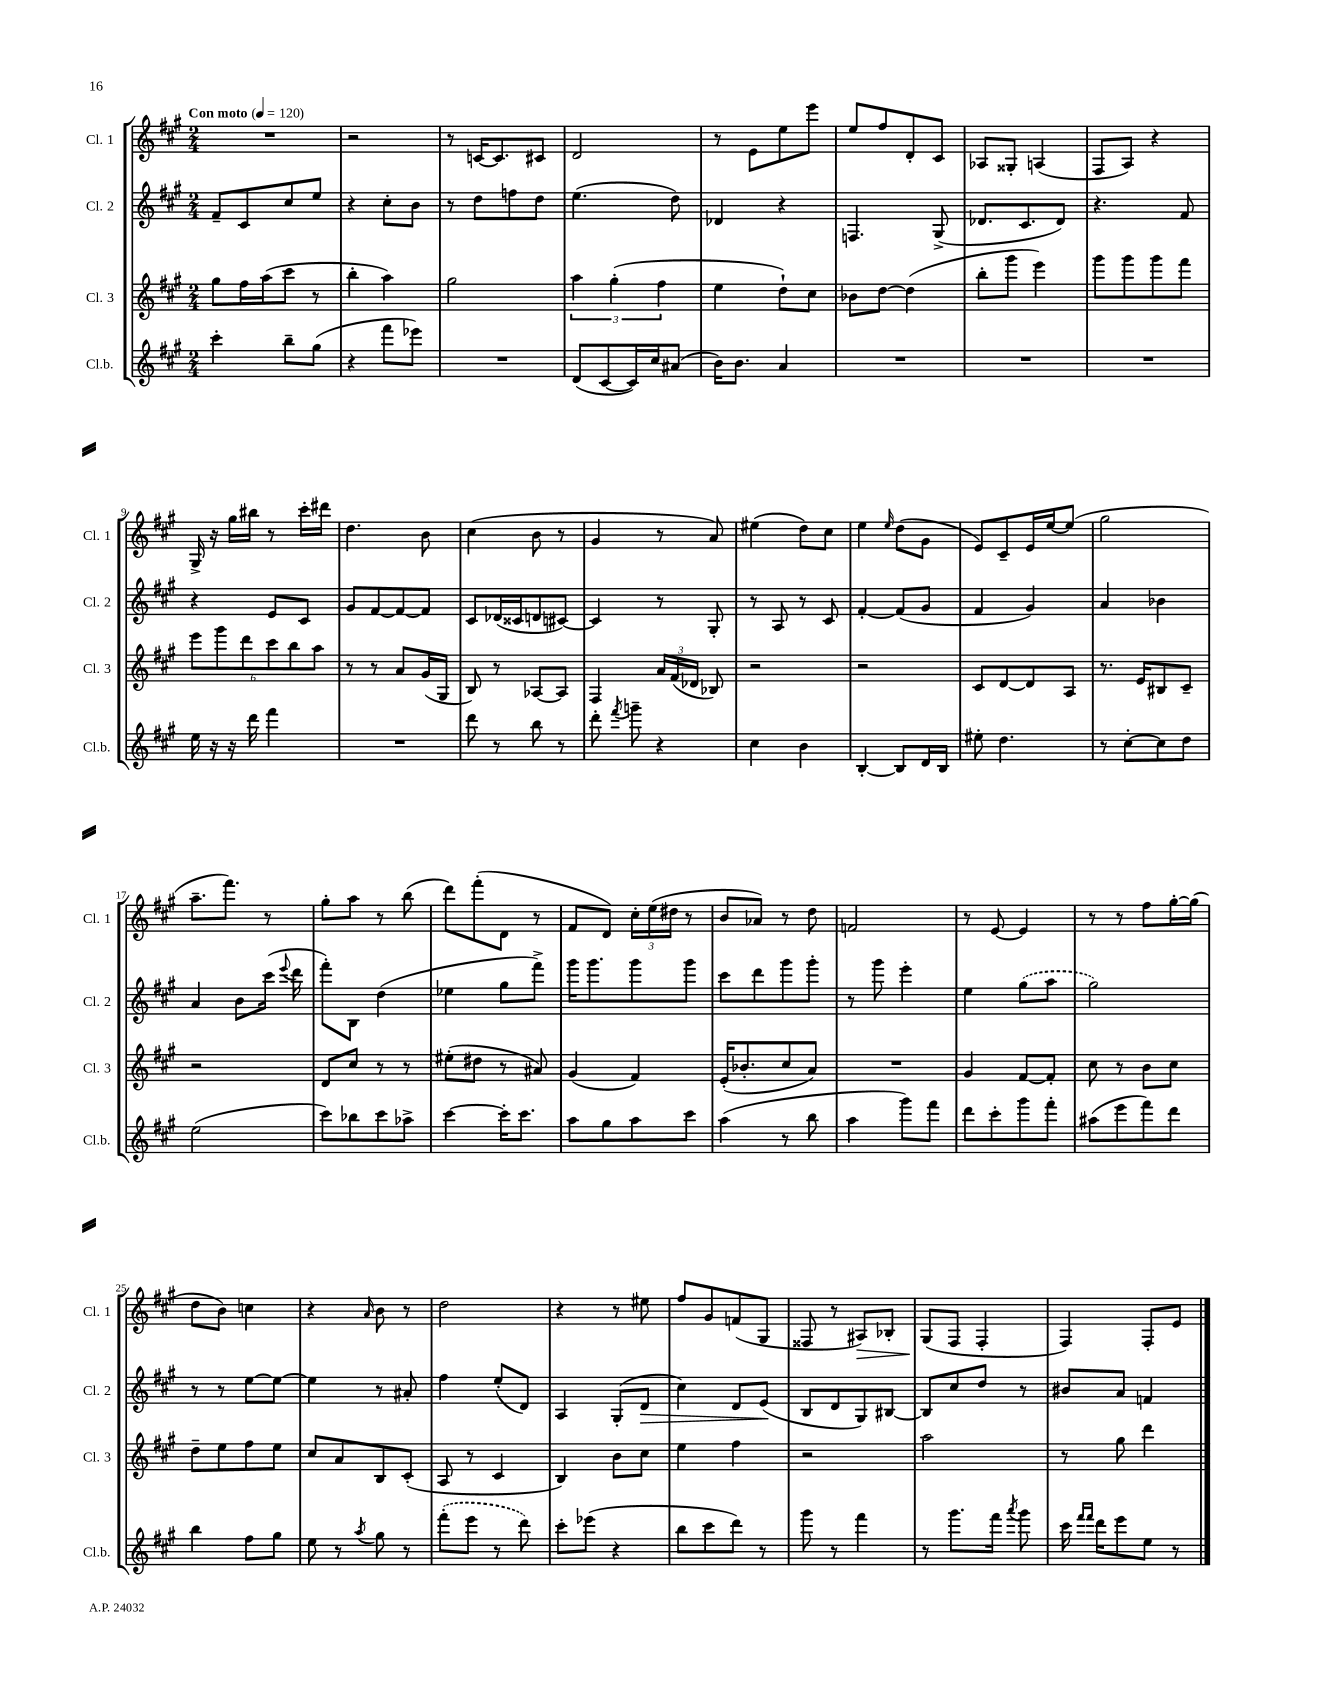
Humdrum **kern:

**kern	**kern	**kern	**dynam	**kern	**dynam
*part4	*part3	*part2	*part2	*part1	*part1
*staff4	*staff3	*staff2	*staff2	*staff1	*staff1
*I"Cl.b.	*I"Cl. 3	*I"Cl. 2	*	*I"Cl. 1	*
*I'Cl.b.	*I'Cl. 3	*I'Cl. 2	*	*I'Cl. 1	*
*clefG2	*clefG2	*clefG2	*	*clefG2	*
*k[f#c#g#]	*k[f#c#g#]	*k[f#c#g#]	*	*k[f#c#g#]	*
*M2/4	*M2/4	*M2/4	*	*M2/4	*
*MM120	*MM120	*MM120	*	*MM120	*
=1	=1	=1	=1	=1	=1
!	!	!	!	!LO:TX:a:B:t=Con moto	!
4ccc#'\	8gg#\L	8f#~/L	.	2r	.
.	16ff#\L	8c#/	.	.	.
.	(16aa\J	.	.	.	.
8bb~\L	8ccc#\J	8cc#/	.	.	.
(8gg#\J	8r	8ee/J	.	.	.
=2	=2	=2	=2	=2	=2
4r	4bb'\	4r	.	2r	.
8fff#\L	4aa\)	8cc#'\L	.	.	.
8eee-X\J)	.	8b\J	.	.	.
=3	=3	=3	=3	=3	=3
2r	2gg#\	8r	.	8r	.
.	.	8dd\L	.	[16cn/KL	.
.	.	.	.	8.c/]	.
.	.	8ffn\	.	.	.
.	.	8dd\J	.	8c#X/J	.
=4	=4	=4	=4	=4	=4
(8d/L	6aa\	(4.ee\	.	2d/	.
[8c#/	.	.	.	.	.
.	(6gg#'\	.	.	.	.
16c#/L])	.	.	.	.	.
16cc#/J	.	.	.	.	.
.	6ff#\	.	.	.	.
(8a#X/J	.	8dd\)	.	.	.
=5	=5	=5	=5	=5	=5
16b\KL)	4ee\	4d-X/	.	8r	.
8.b\J	.	.	.	.	.
.	.	.	.	8e\L	.
4a/	8dd`\L)	4r	.	8ee\	.
.	8cc#\J	.	.	8eee\J	.
=6	=6	=6	=6	=6	=6
2r	8b-X\L	4.Fn/	.	8ee/L	.
.	[8dd\J	.	.	8ff#/	.
.	(4dd\]	.	.	8d'/	.
.	.	(8G#^/	.	8c#/J	.
=7	=7	=7	=7	=7	=7
2r	8bb'\L	8.d-X/L	.	8A-X/L	.
.	8ggg#\J	.	.	8G##X'/J	.
.	.	8.c#/	.	.	.
.	4eee\)	.	.	(4An/	.
.	.	8d-/J)	.	.	.
=8	=8	=8	=8	=8	=8
2r	8ggg#\L	4.r	.	8F#/L	.
.	8ggg#\	.	.	8A/J)	.
.	8ggg#\	.	.	4r	.
.	8fff#\J	8f#/	.	.	.
!!LO:LB:g=z
=9	=9	=9	=9	=9	=9
16ee\	12eee\L	4r	.	16G#^/	.
16r	.	.	.	16r	.
.	12ggg#\	.	.	.	.
16r	.	.	.	16gg#\LL	.
.	12ddd\	.	.	.	.
16ddd\	.	.	.	16bb#X\JJ	.
4fff#\	12ccc#\	8e/L	.	8r	.
.	12bb\	.	.	.	.
.	.	8c#/J	.	16ccc#'\LL	.
.	12aa\J	.	.	.	.
.	.	.	.	16ddd#X\JJ	.
=10	=10	=10	=10	=10	=10
2r	8r	8g#/L	.	4.dd\	.
.	8r	[8f#/	.	.	.
.	8a/L	8f#/_	.	.	.
.	(16g#/L	8f#/J]	.	8b\	.
.	16G#/JJ	.	.	.	.
=11	=11	=11	=11	=11	=11
8ddd\	8B/)	8c#/L	.	(4cc#\	.
8r	8r	(16d-X/L	.	.	.
.	.	16c##X/J	.	.	.
8bb\	[8A-X/L	8dn/	.	8b\	.
8r	8A-/J]	[8c#X/J)	.	8r	.
=12	=12	=12	=12	=12	=12
8ddd'\	4F#/	4c#/]	.	4g#/	.
8qfff#/	.	.	.	.	.
8gggn~\	.	.	.	.	.
4r	24a/LL	8r	.	8r	.
.	(24f#/	.	.	.	.
.	24d-X/JJ	.	.	.	.
.	8B-X/)	8G#'/	.	8a/)	.
=13	=13	=13	=13	=13	=13
4cc#\	2r	8r	.	(4ee#X\	.
.	.	8A/	.	.	.
4b\	.	8r	.	8dd\L)	.
.	.	8c#/	.	8cc#\J	.
=14	=14	=14	=14	=14	=14
[4B'/	2r	[4f#'/	.	4ee\	.
.	.	.	.	16qqee/	.
8B/L]	.	(8f#/L]	.	(8dd\L	.
16d/L	.	8g#/J	.	8g#\J	.
16B/JJ	.	.	.	.	.
=15	=15	=15	=15	=15	=15
8ee#X'\	8c#/L	4f#/	.	8e/L)	.
4.dd\	[8d/	.	.	8c#~/	.
.	8d/]	4g#/)	.	16e/L	.
.	.	.	.	[16ee/J	.
.	8A/J	.	.	(8ee/J]	.
=16	=16	=16	=16	=16	=16
8r	8.r	4a/	.	2gg#\	.
[8cc#'\L	.	.	.	.	.
.	16e/KL	.	.	.	.
8cc#\]	8B#X/	4b-X\	.	.	.
8dd\J	8c#~/J	.	.	.	.
!!LO:LB:g=z
=17	=17	=17	=17	=17	=17
(2ee\	2r	4a/	.	8.aa~\L	.
.	.	.	.	8.fff#\J)	.
.	.	8b\L	.	.	.
.	.	(16ccc#\Jk	.	8r	.
.	.	8qqeee/	.	.	.
.	.	16ddd\	.	.	.
=18	=18	=18	=18	=18	=18
8ccc#\L)	8d/L	8fff#'\L)	.	8gg#'\L	.
8bb-X\	8cc#/J	8B\J	.	8aa\J	.
8ccc#\	8r	(4dd\	.	8r	.
8aa-X^\J	8r	.	.	(8bb\	.
=19	=19	=19	=19	=19	=19
[4ccc#\	(8ee#X'\L	4ee-X\	.	8ddd\L)	.
.	8dd#X\J	.	.	(8fff#'\	.
16ccc#'\KL]	8r	8gg#\L	.	8d\J	.
8.ccc#\J	.	.	.	.	.
.	8a#X/)	8fff#^\J)	.	8r	.
=20	=20	=20	=20	=20	=20
8aa\L	(4g#/	16ggg#\KL	.	8f#/L	.
.	.	8.ggg#\	.	.	.
8gg#\	.	.	.	8d/J)	.
8aa\	4f#/)	8ggg#\	.	24cc#'\LL	.
.	.	.	.	(24ee\	.
.	.	.	.	24dd#X\JJ	.
8ccc#\J	.	8ggg#\J	.	8r	.
=21	=21	=21	=21	=21	=21
(4aa\	(16e'/KL	8ccc#\L	.	8b/L	.
.	8.b-X'/	.	.	.	.
.	.	8ddd\	.	8a-X/J)	.
8r	8cc#/	8ggg#\	.	8r	.
8bb\	8a/J)	8ggg#'\J	.	8dd\	.
=22	=22	=22	=22	=22	=22
4aa\	2r	8r	.	2fn/	.
.	.	8ggg#\	.	.	.
8ggg#\L)	.	4eee'\	.	.	.
8fff#\J	.	.	.	.	.
=23	=23	=23	=23	=23	=23
8ddd\L	4g#/	4ee\	.	8r	.
8ccc#'\	.	.	.	[8e/	.
8ggg#\	[8f#/L	(8gg#\L	.	4e/]	.
8fff#'\J	8f#'/J]	8aa\J	.	.	.
=24	=24	=24	=24	=24	=24
(8aa#X\L	8cc#\	2gg#\)	.	8r	.
8eee\	8r	.	.	8r	.
8fff#\)	8b\L	.	.	8ff#\L	.
8ddd\J	8cc#\J	.	.	[16gg#'\L	.
.	.	.	.	(16gg#\JJ]	.
!!LO:LB:g=z
=25	=25	=25	=25	=25	=25
4bb\	8dd~\L	8r	.	8dd\L	.
.	8ee\	8r	.	8b\J)	.
8ff#\L	8ff#\	[8ee\L	.	4ccn\	.
8gg#\J	8ee\J	8ee\J_	.	.	.
=26	=26	=26	=26	=26	=26
8ee\	8cc#/L	4ee\]	.	4r	.
8r	8a/	.	.	.	.
8qaa/	.	.	.	16qqa/	.
8gg#\	8B/	8r	.	8b\	.
8r	(8c#'/J	8a#X'/	.	8r	.
=27	=27	=27	=27	=27	=27
(8fff#'\L	8A/	4ff#\	.	2dd\	.
8eee\J	8r	.	.	.	.
8r	4c#/	(8ee'/L	.	.	.
8ddd\)	.	8d/J)	.	.	.
=28	=28	=28	=28	=28	=28
8ccc#'\L	4B/)	4A/	.	4r	.
(8eee-X\J	.	.	.	.	.
4r	8b\L	(8G#'/L	.	8r	.
!	!	!	!LO:HP:b	!	!
.	8cc#\J	8d/J	>	8ee#X\	.
=29	=29	=29	=29	=29	=29
8bb\L	4ee\	4cc#\)	.	8ff#/L	.
8ccc#\	.	.	.	8g#/	.
8ddd\J)	4ff#\	8d/L	.	(8fn/	.
8r	.	(8e/J	.	8G#/J	.
.	.	.	]	.	.
=30	=30	=30	=30	=30	=30
8ggg#\	2r	8B/L	.	8F##X/	.
8r	.	8d/	.	8r	.
!	!	!	!	!	!LO:HP:b
4fff#\	.	8G#/)	.	8A#X/L)	>
.	.	[8B#X/J	.	8B-X'/J	.
=31	=31	=31	=31	=31	=31
8r	2aa\	8B#/L]	.	(8G#/L	.
8.ggg#\L	.	8cc#/	.	8F#/J	]
.	.	8dd/J	.	4F#'/	.
16fff#\Jk	.	.	.	.	.
8qaaa/	.	.	.	.	.
8ggg#\	.	8r	.	.	.
=32	=32	=32	=32	=32	=32
16ccc#\	8r	8b#X/L	.	4F#/)	.
16qqfff#/LL	.	.	.	.	.
16qqfff#/JJ	.	.	.	.	.
16ddd\KL	.	.	.	.	.
8eee\	8gg#\	8a/J	.	.	.
8ee\J	4ddd\	4fn/	.	8F#'/L	.
8r	.	.	.	8e/J	.
==	==	==	==	==	==
*-	*-	*-	*-	*-	*-
